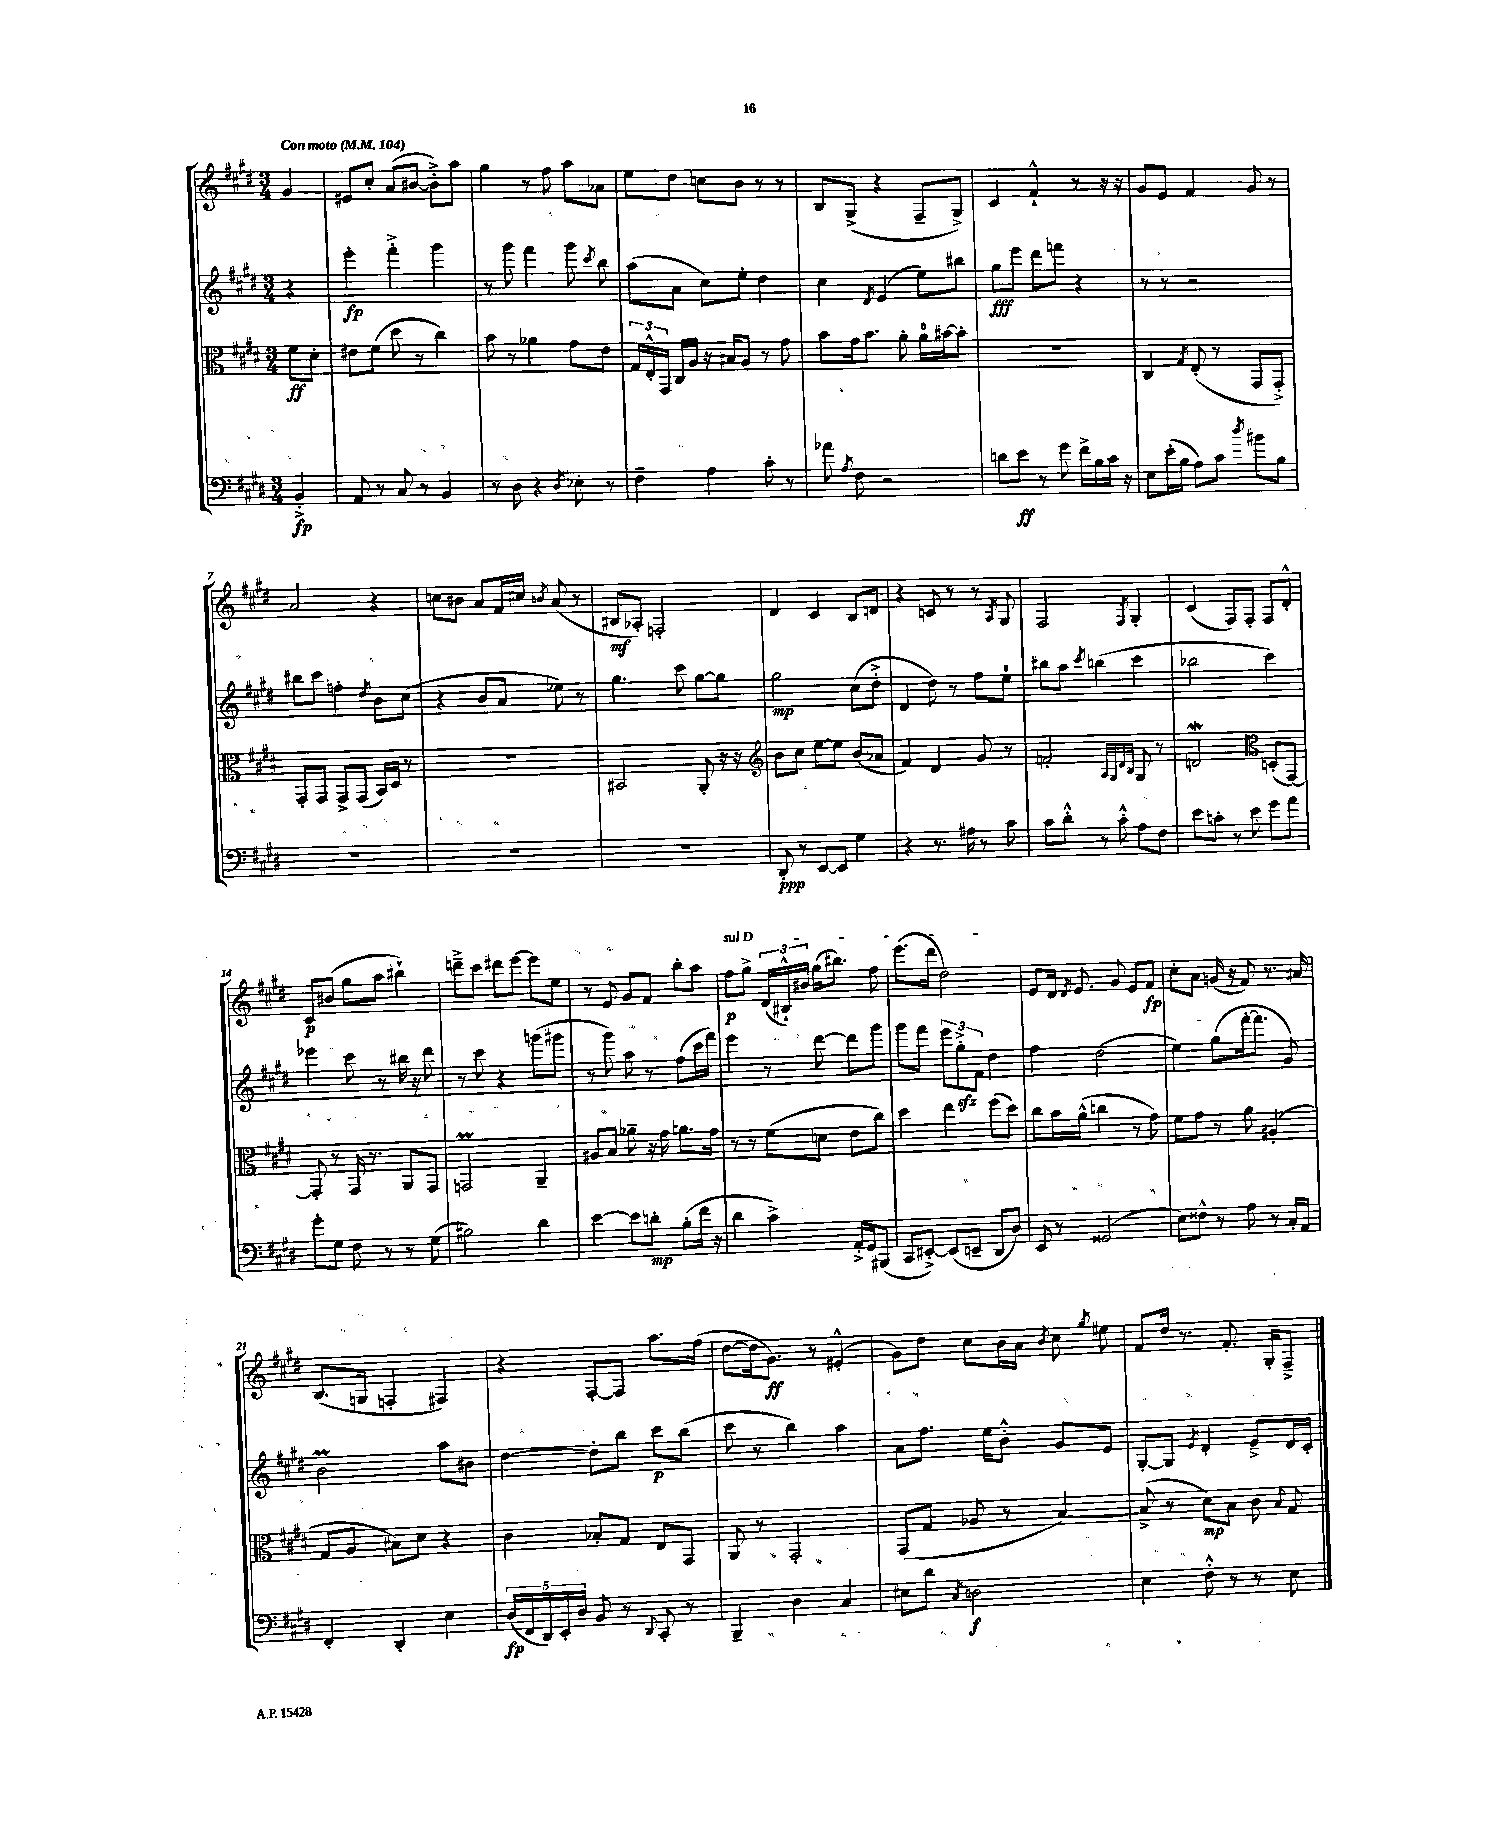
<<
\new StaffGroup <<
\new Staff = "s0" {
    \clef treble \key e \major \numericTimeSignature \time 3/4 \partial 4 \tempo "Con moto" 4 = 104
    \autoBeamOff gis'4 |
    eis'8[ cis''8]-. a'8[( bis'8]~ bis'8[-.->) a''8] |
    gis''4 r8 fis''8 a''8[ aes'8] |
    e''8[ dis''8] c''8[ b'8] r8 r8 |
    b8[ gis8]->( r4 fis8[-- gis8]->) |
    cis'4 fis'4-!-^ r8 r16 r16 |
    gis'8[ e'8] fis'4 gis'8 r8 |
    a'2 r4 |
    c''8[ bis'8] a'8[ fis'16 cis''16] \acciaccatura { b'8 } a'8( r8 |
    bis8[\mf aes8]-.) f2-. |
    dis'4 cis'4 b8[ d'8] |
    r4 c'8 r8 r8 \acciaccatura { a8 } gis8 |
    fis2 \acciaccatura { fis8 } gis4-. |
    cis'4( fis8[) fis8]-. fis8[ dis'8]-.-^ |
    cis'8[\p bis'8]( gis''8[ a''8] bis''4-!) |
    d'''8[---> cis'''8] dis'''8[ e'''8]~ e'''8[ e''8] |
    r8 e'8 gis'8[ fis'8] b''8[-. a''8] |
    \once \override TextSpanner.bound-details.left.text = \markup { \italic "sul D" } fis''8[\p\startTextSpan gis''8]-> \tuplet 3/2 { dis'16[( bis16-!-^) bis'16] } gis''16[( bis''8.]) fis''8 |
    e'''8.[( dis'''16] dis''2\stopTextSpan) |
    e'8[ dis'16] \acciaccatura { dis'8 } e'8. gis'8 e'8[ fis'8]\fp |
    cis''8[-. a'8] g'16( r16 fis'8) r8. ais'16 |
    b8.[( g16] f4-. fis4) |
    r4 fis8[~-. fis8] a''8.[ fis''16]( |
    dis''8[~ dis''16 gis'8.]\ff) r8 eis'4-.-^( |
    gis'8[) dis''8] cis''8[ b'16 a'16] \acciaccatura { b'8 } cis''8 \acciaccatura { gis''8 } eis''8 |
    fis'8[ dis''16] r8. fis'8.-. gis16[-. fis8]---> \bar "|." |
}
\new Staff = "s1" {
    \clef treble \key e \major \numericTimeSignature \time 3/4 \partial 4
    \autoBeamOff r4 |
    e'''4-.\fp fis'''4-.-> gis'''4 |
    r8 gis'''8 fis'''4 gis'''8 \acciaccatura { cis'''8 } b''8 |
    a''8[( a'8] cis''8[) e''8]-. dis''4 |
    cis''4 \acciaccatura { dis'8 } e'4( e''8[) bis''8] |
    gis''8[\fff e'''8] dis'''8[ f'''8] r4 |
    r8 r8 r2 |
    bis''8[ cis'''8] f''4-. \acciaccatura { dis''8 } b'8[ cis''8]( |
    r4 b'8[ a'8] ees''8) r8 |
    gis''4. cis'''8 gis''8[~ gis''8] |
    gis''2\mp cis''8[( dis''8]-.-> |
    dis'4 dis''8) r8 fis''8[ e''8]-0 |
    bis''8[ a''8] \acciaccatura { cis'''8 } b''4( cis'''4 |
    bes''2 cis'''4) |
    ees'''4 cis'''8 r8 bis''16 r16 dis'''8 |
    r8 cis'''8 r4 g'''8[( gis'''8] |
    r8 gis'''8) a''8 r8 fis''8[( cis'''16 fis'''16]) |
    e'''4 r8 dis'''8~ dis'''8[ gis'''8] |
    gis'''8[ fis'''8] \tuplet 3/2 { e'''8[ gis''8-.->\sfz fis'8] } dis''4 |
    fis''4 dis''2( |
    e''4) gis''8[( fis'''16~-. fis'''8.] gis'8) |
    b'2\prall a''8[ bis'8] |
    dis''4~ dis''8[-. b''8] cis'''8[\p b''8]( |
    cis'''8 r8 b''4) a''4 |
    a'8[ fis''8.] e''16[ b'8]-.-^ gis'8[ e'8] |
    gis8[~-. gis8] \acciaccatura { e'8 } dis'4-. e'8[---> dis'16 cis'16]-. \bar "|." |
}
\new Staff = "s2" {
    \clef alto \key e \major \numericTimeSignature \time 3/4 \partial 4
    \autoBeamOff fis'8[\ff dis'8]-. |
    eis'8[ fis'8]( dis''8 r8 cis''4) |
    b'8 r8 aes'4 gis'8[ e'8] |
    \tuplet 3/2 { gis16[ e16-.-^ gis,16] } cis16[ a16] r16 bis16[ a8] r8 gis'8 |
    b'8[ gis'16 b'8.] a'8-. a'16[-0 bis'16~ bis'8]-. |
    R2. |
    cis4 \acciaccatura { gis8 } e8-.( r8 gis,8[ gis,8]-.->) |
    gis,8[-. gis,8] gis,8[-> gis,8]( b,16[) dis16] r8 |
    R2. |
    bis,2 a,8-. r16 r16 |
    \clef treble b'8[ cis''8] e''8[~ e''8] b'8[( aes'8] |
    fis'4) dis'4 gis'8 r8 |
    f'2-. \grace { a32[ gis32 dis'32 b32] } gis8 r8 |
    d'2\mordent \clef alto d8[-.( gis,8]~) |
    gis,8-. r8 gis,16 r8. a,8[ gis,8] |
    g,2\prall a,4-- |
    ais8[ b8] aes'8-- r16 gis'16 a'8.[ gis'16] |
    r8 r8 fis'8[( d'8] e'8[ cis''8]) |
    dis''4 e''4 fis''8[( dis''8]) |
    cis''8[ b'16 a'16]-^( c''4 r8 gis'8) |
    fis'8[ gis'8] r8 a'8 ais4-.( |
    gis8[ a8] bis8[) dis'8] r4 |
    cis'4 bes8[-. gis8] e8[ gis,8] |
    a,8 r8 gis,2-. |
    gis,8[( gis8] aes8 r8 b4~) |
    b8->( r8 dis'8[\mp) b8] cis'8 \appoggiatura { b8 } gis8 \bar "|." |
}
\new Staff = "s3" {
    \clef bass \key e \major \numericTimeSignature \time 3/4 \partial 4
    \autoBeamOff b,4-.->\fp |
    a,8 r8 cis8 r8 b,4 |
    r8 dis8 r4 \acciaccatura { dis8 } ees8-. r8 |
    fis4-- a4 cis'8-. r8 |
    aes'8 \acciaccatura { a8 } fis8 r2 |
    d'8[ e'8]\ff r8 gis'8 fis'16[-> b16 cis'16] r16 |
    e8[ e'16-.( b16] a8[) cis'8] \acciaccatura { dis''8 } bis'8[ b8] |
    R2. |
    R2. |
    R2. |
    dis,8-.\ppp r8 e,8[~ e,8] gis4 |
    r4 r8. ais16 r8 cis'8 |
    cis'8[ dis'8]-.-^ r8 cis'8-.-^ a8[ fis8] |
    e'8[ c'8]-. r8 e'8 gis'8[ a'8] |
    gis'8[-. gis8] fis8 r8 r8 gis8( |
    bis2) dis'4 |
    e'4~ e'8[ d'8]-.\mp b8[-.( fis'16] r16 |
    dis'4 cis'4->) a,16[-.-> gis,16 bis,,8]( |
    cis,8[ eis,8]~-.->) eis,8[( e,8]-- dis,8[ dis8]) |
    e,8 r8 gisis,2( |
    e8[) fisis8]-^ r8 a8 r8 cis16[-. a,16] |
    fis,4-. dis,4-. e4 |
    \tuplet 5/4 { dis16[\fp( fis,16 dis,16) e,16-. dis16] } b,8 r8 \appoggiatura { dis,8 } cis,8-. r8 |
    b,,4-- dis4 cis4 |
    eis8[ dis'8] \acciaccatura { cis8 } d2\f |
    e4 fis8-.-^ r8 r8 e8 \bar "|." |
}
>>
>>
